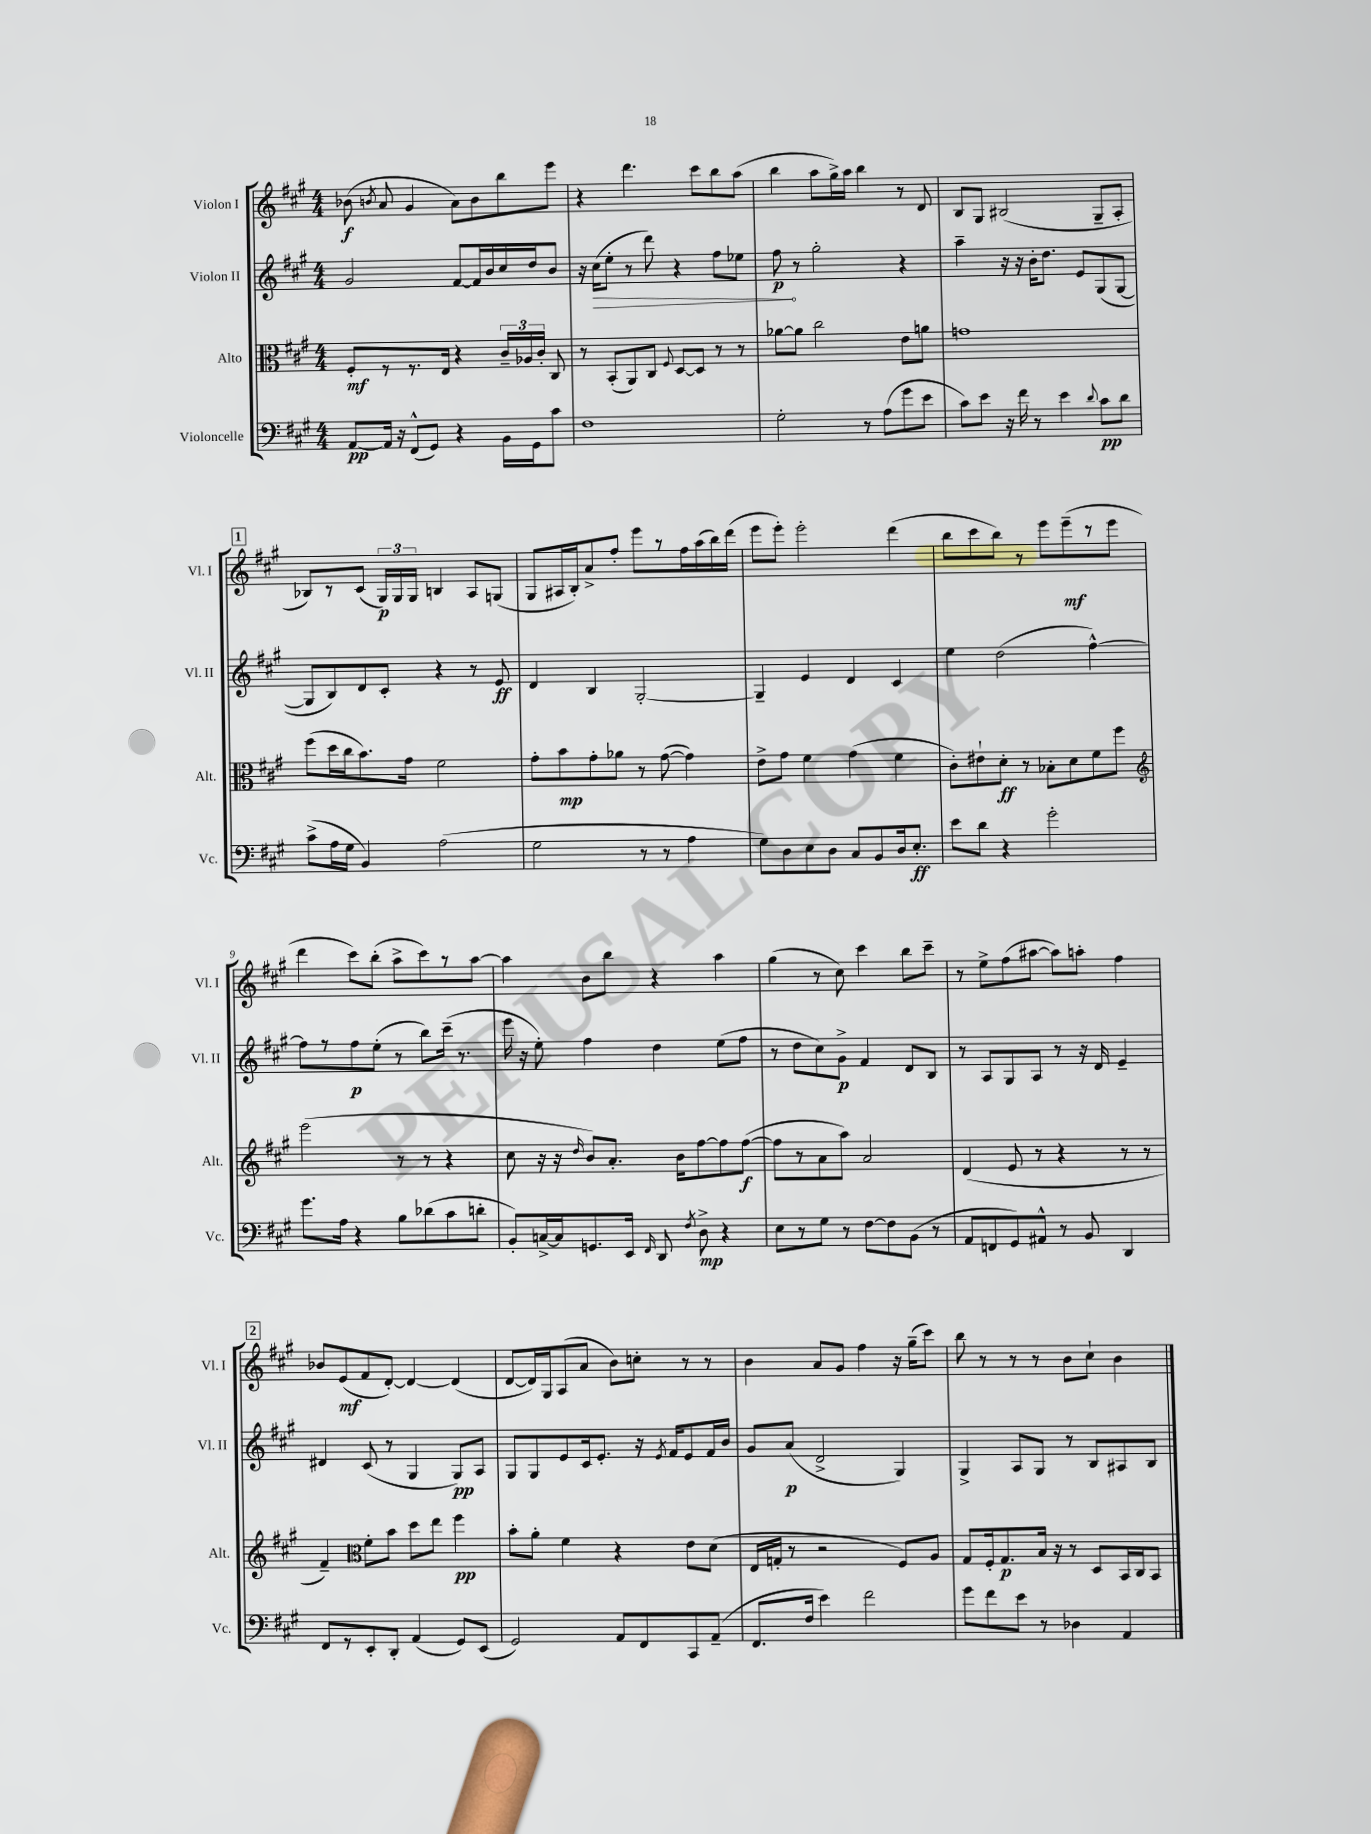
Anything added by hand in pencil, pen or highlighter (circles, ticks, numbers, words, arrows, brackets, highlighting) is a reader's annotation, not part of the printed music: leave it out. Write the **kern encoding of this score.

**kern	**dynam	**kern	**dynam	**kern	**dynam	**kern	**dynam
*part4	*part4	*part3	*part3	*part2	*part2	*part1	*part1
*staff4	*staff4	*staff3	*staff3	*staff2	*staff2	*staff1	*staff1
*I"Violoncelle	*	*I"Alto	*	*I"Violon II	*	*I"Violon I	*
*I'Vc.	*	*I'Alt.	*	*I'Vl. II	*	*I'Vl. I	*
*clefF4	*	*clefC3	*	*clefG2	*	*clefG2	*
*k[f#c#g#]	*	*k[f#c#g#]	*	*k[f#c#g#]	*	*k[f#c#g#]	*
*M4/4	*	*M4/4	*	*M4/4	*	*M4/4	*
=1	=1	=1	=1	=1	=1	=1	=1
[8AA/L	pp	8F#'/L	mf	2g#/	.	(8b-X\	f
.	.	.	.	.	.	8qbn/	.
16AA/Jk]	.	8r	.	.	.	8a/	.
16r	.	.	.	.	.	.	.
(8FF#^^/L	.	8.r	.	.	.	4g#/	.
8GG#/J)	.	.	.	.	.	.	.
.	.	16E/Jk	.	.	.	.	.
4r	.	4r	.	[8f#/L	.	8a\L)	.
.	.	.	.	16f#/L]	.	8b\	.
.	.	.	.	16b/	.	.	.
16BB\LL	.	24c#~/LL	.	16cc#/	.	8bb\	.
.	.	24A-X/	.	.	.	.	.
16GG#\J	.	.	.	16dd/J	.	.	.
.	.	24c#'/JJ	.	.	.	.	.
8c#\J	.	8C#/	.	8b/J	.	8eee\J	.
=2	=2	=2	=2	=2	=2	=2	=2
1F#	.	8r	.	16r	.	4r	.
!	!	!	!	!	!LO:HP:b	!	!
.	.	.	.	(16cc#\KL	>	.	.
.	.	(8BB'/L	.	8ee'\J	.	.	.
.	.	8AA/)	.	8r	.	4.ddd\	.
.	.	8C#/J	.	8ddd\)	.	.	.
.	.	8qqF#/	.	.	.	.	.
.	.	[8D/L	.	4r	.	.	.
.	.	8D/J]	.	.	.	8ccc#\L	.
.	.	8r	.	8ff#\L	.	8bb\	.
.	.	8r	.	8ee-X\J	.	(8aa\J	.
=3	=3	=3	=3	=3	=3	=3	=3
2G#'\	.	[8a-X\L	.	8ff#\	p	4bb\	.
.	.	8a-\J]	.	8r	]	.	.
.	.	2cc#\	.	2gg#'\	.	8aa\L	.
.	.	.	.	.	.	16gg#^\L)	.
.	.	.	.	.	.	16aa\JJ	.
8r	.	.	.	.	.	4bb\	.
(8A\L	.	.	.	.	.	.	.
8g#\	.	8e\L	.	4r	.	8r	.
8e\J	.	8an\J	.	.	.	8d/	.
=4	=4	=4	=4	=4	=4	=4	=4
8c#\L)	.	1gn	.	4aa~\	.	8B/L	.
8e\J	.	.	.	.	.	8G#/J	.
16r	.	.	.	16r	.	(2B#X/	.
16f#\	.	.	.	16r	.	.	.
8r	.	.	.	16b'\KL	.	.	.
.	.	.	.	8.dd\J	.	.	.
4e\	.	.	.	.	.	.	.
.	.	.	.	8e/L	.	.	.
8qqd/	.	.	.	.	.	.	.
8c#\L	pp	.	.	(8G#/	.	8G#~/L	.
8d\J	.	.	.	[8G#/J	.	8A'/J	.
!!LO:LB:g=z
!!LO:REH:place=s1:t=1
=5	=5	=5	=5	=5	=5	=5	=5
(8c#^\L	.	(8ff#\L	.	8G#/L]	.	8B-X/L)	.
16A\L	.	16dd\L	.	8B/)	.	8r	.
16G#\JJ	.	16cc#\J	.	.	.	.	.
4BB/)	.	8.b\)	.	8d/	.	(8c#/J	.
.	.	.	.	8c#'/J	.	24G#/LL)	p
.	.	.	.	.	.	24G#/	.
.	.	16g#\Jk	.	.	.	.	.
.	.	.	.	.	.	24G#/JJ	.
(2A\	.	2f#\	.	4r	.	4Bn/	.
.	.	.	.	8r	.	8A/L	.
.	.	.	.	8e/	ff	(8Gn/J	.
=6	=6	=6	=6	=6	=6	=6	=6
2G#\	.	8g#'\L	.	4d/	.	8G#/L	.
.	.	8b\	mp	.	.	16A#X/L	.
.	.	.	.	.	.	16B'/J)	.
.	.	8g#'\	.	4B/	.	8a^/	.
.	.	8a-X\J	.	.	.	8ff#'/J	.
8r	.	8r	.	[2G#'/	.	8eee\L	.
8r	.	([8g#\	.	.	.	8r	.
4A\	.	4g#\])	.	.	.	16ff#\L	.
.	.	.	.	.	.	(16aa\	.
.	.	.	.	.	.	16bb\)	.
.	.	.	.	.	.	(16ddd\JJ	.
=7	=7	=7	=7	=7	=7	=7	=7
8G#\L)	.	8e^\L	.	4G#~/]	.	8eee\L	.
8D\	.	8g#\J	.	.	.	8eee'\J)	.
8E\	.	4f#\	.	4e/	.	2eee'\	.
8D\J	.	.	.	.	.	.	.
8C#/L	.	(4g#\	.	4d/	.	.	.
8BB/	.	.	.	.	.	.	.
16D/k	.	4f#\	.	4c#/	.	(4ddd\	.
8.E'/J	ff	.	.	.	.	.	.
=8	=8	=8	=8	=8	=8	=8	=8
8e\L	.	8c#'\L)	.	4ee\	.	8bb\L	.
8d\J	.	8e#X`\	.	.	.	8ccc#\	.
4r	.	8d'\J	ff	(2dd\	.	8bb\J)	.
.	.	8r	.	.	.	8r	.
2g#'\	.	8B-X'\L	.	.	.	8eee\L	.
.	.	8d\	.	.	.	(8eee~\	mf
.	.	8f#\	.	[4ff#^^\)	.	8r	.
.	.	8ff#\J	.	.	.	8eee\J	.
!!LO:LB:g=z
=9	=9	=9	=9	=9	=9	=9	=9
*	*	*clefG2	*	*	*	*	*
8.g#\L	.	(2eee\	.	8ff#\L]	.	4ddd\	.
.	.	.	.	8r	.	.	.
16A\Jk	.	.	.	.	.	.	.
4r	.	.	.	8ff#\	p	8ccc#\L)	.
.	.	.	.	(8ee'\J	.	(8bb'\J	.
8B\L	.	8r	.	8r	.	8aa^\L	.
(8d-X\	.	8r	.	8bb\L)	.	8ccc#\)	.
8c#\	.	4r	.	(16ccc#~\Jk	.	8r	.
.	.	.	.	8.r	.	.	.
8dn'\J	.	.	.	.	.	[8aa\J	.
=10	=10	=10	=10	=10	=10	=10	=10
8BB'/L)	.	8cc#\	.	16eee\	.	4aa\]	.
.	.	.	.	16r	.	.	.
[16Cn^/L	.	16r	.	8ee'\)	.	.	.
16C/J]	.	16r	.	.	.	.	.
.	.	16qqdd/	.	.	.	.	.
8.GGn/	.	8b/L)	.	4ff#\	.	8b\L	.
.	.	8.a'/J	.	.	.	8bb\J	.
16EE/Jk	.	.	.	.	.	.	.
16qqFF#/	.	.	.	.	.	.	.
8DD/	.	.	.	4dd\	.	4r	.
.	.	16b\KL	.	.	.	.	.
8qF#/	.	.	.	.	.	.	.
8D^\	mp	[8ff#\	.	.	.	.	.
4r	.	8ff#\]	.	(8ee\L	.	4aa\	.
.	.	([8ff#\J	f	8ff#\J	.	.	.
=11	=11	=11	=11	=11	=11	=11	=11
8E\L	.	8ff#\L]	.	8r	.	(4gg#\	.
8r	.	8r	.	8dd\L	.	.	.
8G#\J	.	8a\	.	8cc#\)	.	8r	.
8r	.	8aa\J)	.	8g#^\J	p	8cc#\)	.
[8F#\L	.	2a/	.	4f#/	.	4ccc#\	.
8F#\]	.	.	.	.	.	.	.
(8BB\J	.	.	.	8d/L	.	8bb\L	.
8r	.	.	.	8B/J	.	8ccc#~\J	.
=12	=12	=12	=12	=12	=12	=12	=12
8AA/L	.	(4d/	.	8r	.	8r	.
8FFn/	.	.	.	8A/L	.	8ee^\L	.
8GG#/)	.	8e/	.	8G#/	.	(8ff#\	.
8AA#X^^/J	.	8r	.	8A/J	.	[8aa#X\J	.
8r	.	4r	.	8r	.	8aa#\L])	.
8BB/	.	.	.	16r	.	8aan'\J	.
.	.	.	.	16d/	.	.	.
4DD/	.	8r	.	4e~/	.	4ff#\	.
.	.	8r	.	.	.	.	.
!!LO:LB:g=z
!!LO:REH:place=s1:t=2
=13	=13	=13	=13	=13	=13	=13	=13
8FF#/L	.	4f#~/)	.	4d#X/	.	8b-X/L	.
8r	.	.	.	.	.	(8e/	mf
*	*	*clefC3	*	*	*	*	*
8EE'/	.	8f#'\L	.	(8c#/	.	8f#/	.
8DD'/J	.	8b\J	.	8r	.	[8d'/J)	.
(4AA/	.	8dd\L	.	4G#/	.	4d/_	.
.	.	8ee\J	.	.	.	.	.
8GG#/L)	.	4ff#\	pp	8G#/L)	pp	(4d/]	.
(8EE/J	.	.	.	8A/J	.	.	.
=14	=14	=14	=14	=14	=14	=14	=14
2GG#/)	.	8b'\L	.	8G#/L	.	[8d/L	.
.	.	8a'\J	.	8G#/	.	16d/L])	.
.	.	.	.	.	.	16G#/J	.
.	.	4f#\	.	8e/	.	(8A/	.
.	.	.	.	16c#/k	.	8a/J	.
.	.	.	.	8.e'/J	.	.	.
8AA/L	.	4r	.	.	.	8b\L)	.
8FF#/	.	.	.	16r	.	8ccn'\J	.
.	.	.	.	8qe/	.	.	.
.	.	.	.	16f#/KL	.	.	.
8CC#/	.	8e\L	.	8e/	.	8r	.
(8AA~/J	.	(8d\J	.	16f#/L	.	8r	.
.	.	.	.	16b/JJ	.	.	.
=15	=15	=15	=15	=15	=15	=15	=15
8.FF#/L	.	16E/LL	.	8g#/L	.	4b\	.
.	.	16Gn'/JJ	.	.	.	.	.
.	.	8r	.	(8a/J	p	.	.
16F#/Jk	.	.	.	.	.	.	.
4e\)	.	2r	.	2d^/	.	8a/L	.
.	.	.	.	.	.	8g#/J	.
2f#\	.	.	.	.	.	4ff#\	.
.	.	8F#/L)	.	4G#/)	.	16r	.
.	.	.	.	.	.	(16gg#~\KL	.
.	.	8A/J	.	.	.	8ccc#\J)	.
=16	=16	=16	=16	=16	=16	=16	=16
8g#\L	.	8G#/L	.	4G#^/	.	8bb\	.
8f#\	.	16F#'/k	.	.	.	8r	.
.	.	8.G#/	p	.	.	.	.
8e\J	.	.	.	8A/L	.	8r	.
8r	.	16B/Jk	.	8G#/J	.	8r	.
.	.	16r	.	.	.	.	.
4D-X\	.	8r	.	8r	.	8b\L	.
.	.	8D/L	.	8B/L	.	8cc#`\J	.
4AA/	.	16BB/L	.	8A#X/	.	4b\	.
.	.	16C#/J	.	.	.	.	.
.	.	8BB/J	.	8B/J	.	.	.
==	==	==	==	==	==	==	==
*-	*-	*-	*-	*-	*-	*-	*-
